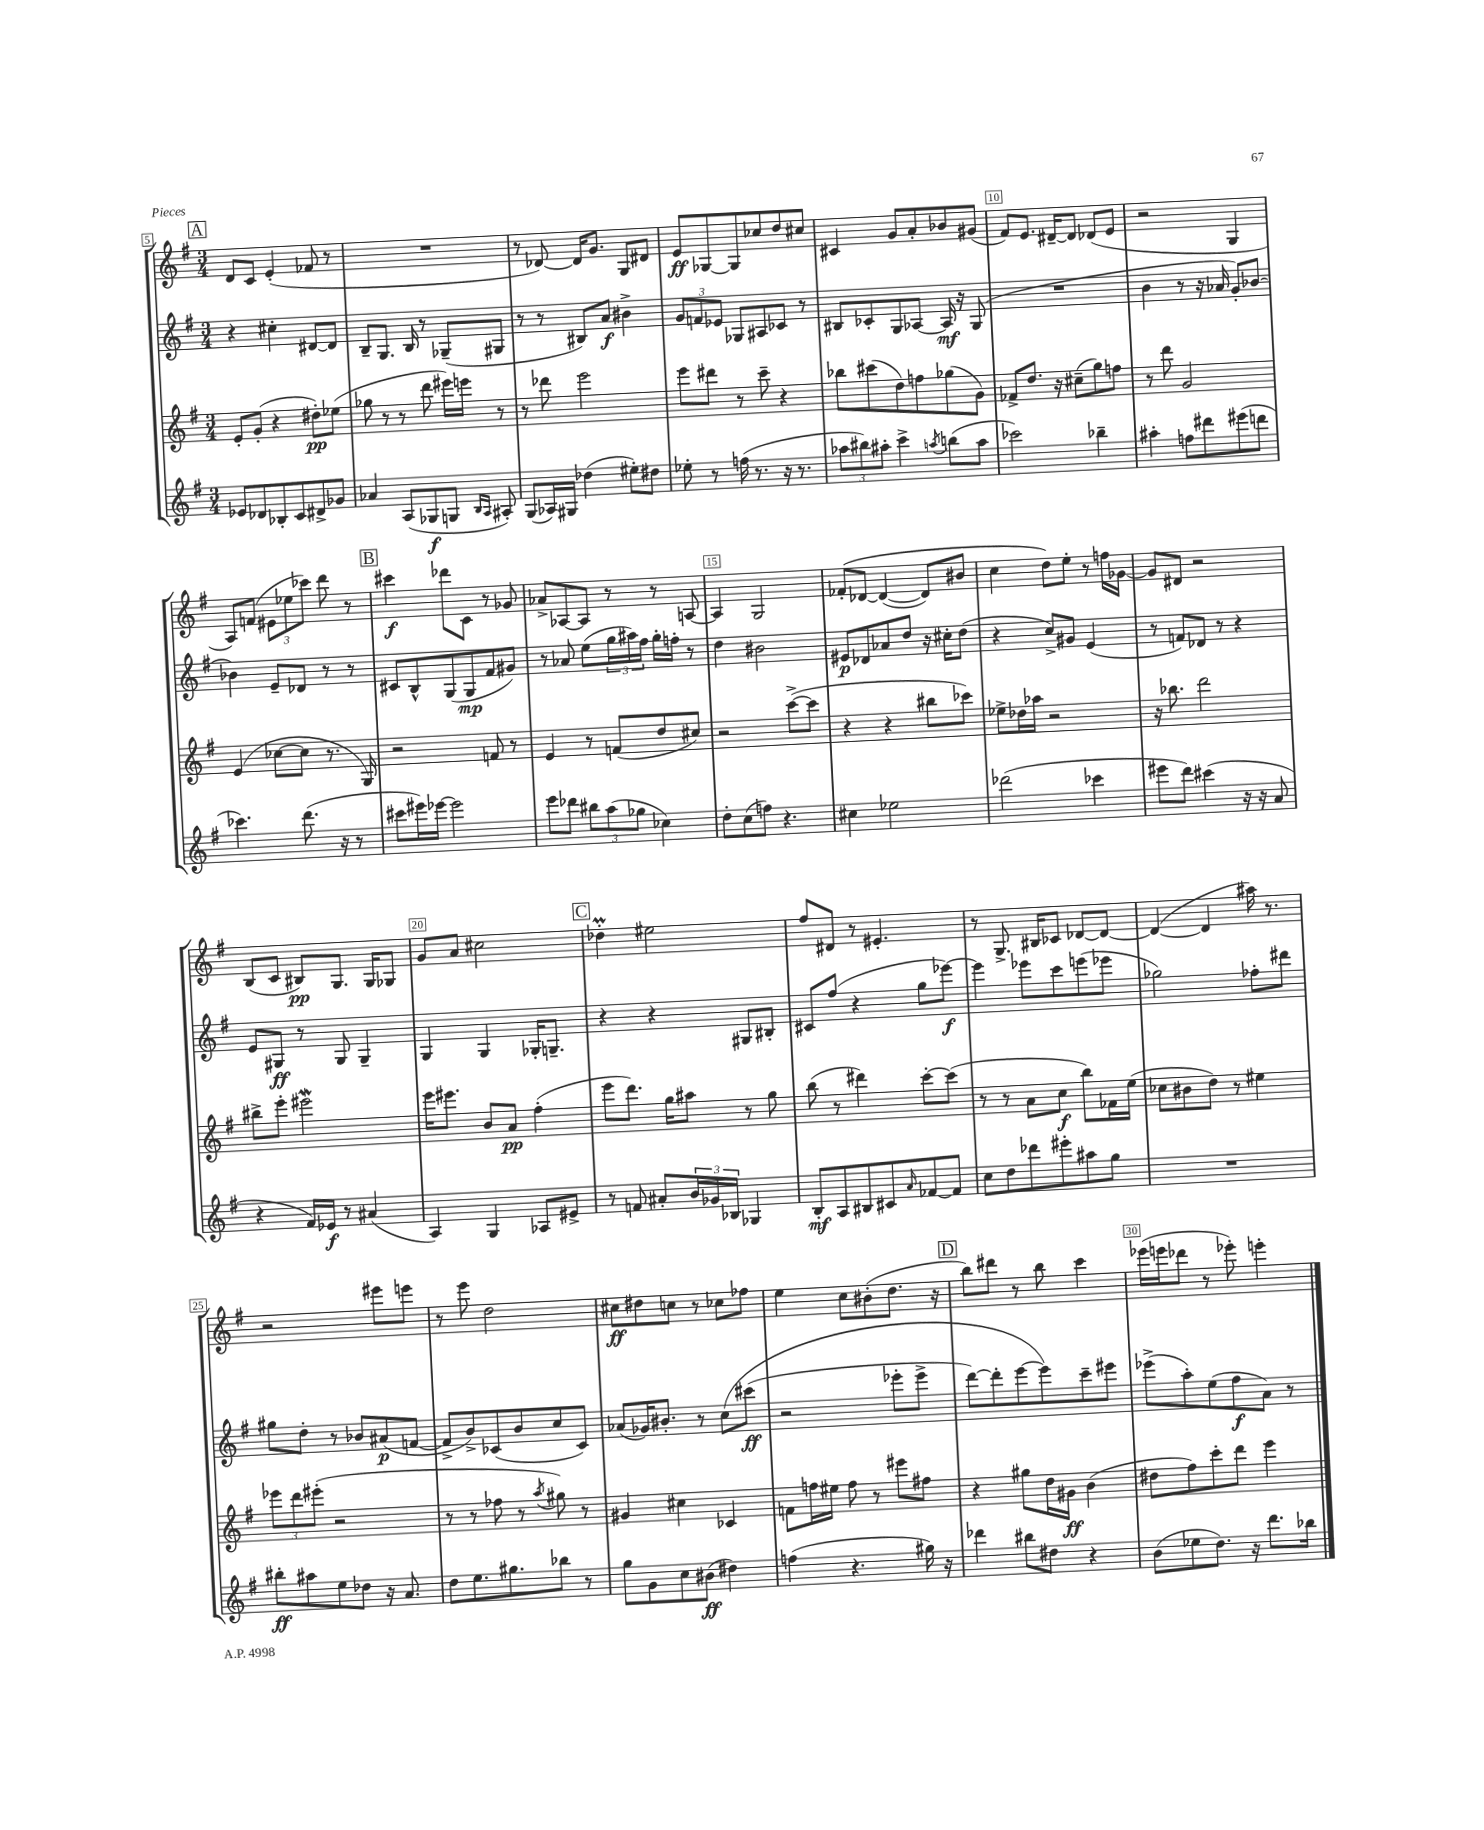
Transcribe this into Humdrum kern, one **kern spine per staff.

**kern	**kern	**kern	**kern
*staff4	*staff3	*staff2	*staff1
*clefG2	*clefG2	*clefG2	*clefG2
*k[f#]	*k[f#]	*k[f#]	*k[f#]
*M3/4	*M3/4	*M3/4	*M3/4
8e-/L	8e'/L	4r	8d/L
8d-/	(8g'/J	.	8c/J
8B-'/	4r	4cc#'\	(4e'/
8c/	.	.	.
8d#^/	8dd#'\L)	[8d#/L	8f-/
8g-/J	(8ee-\J	8d#/]J	8r
=	=	=	=
4a-/	8gg-\	8B~/L	2.r
.	8r	8.G/J	.
(8A/L	8r	.	.
.	.	16B/	.
8G-/	8ddd\	8r	.
8G/J	16eee#\LL)	(8G-~/L	.
.	16eee\JJ	.	.
16qqB/LL	.	.	.
16qqA/JJ	.	.	.
8A#'/)	8r	8G#/J	.
=	=	=	=
(8G/L	8r	8r	8r
16A-/L)	8ddd-\	8r	[8d-/)
16G#/JJ	.	.	.
(4dd-\	2eee\	8B#/L)	16d-/]LK
.	.	.	8.g/J
.	.	8a/J	.
8ee#'\L)	.	4b#^\	8G/L
8dd#\J	.	.	8d#/J
=	=	=	=
8ee-'\	8eee\L	12g/L	8e/L
.	.	12f/	.
8r	8ddd#\J	.	[8G-/
.	.	12e-/J	.
(16ff\	8r	8G-/L	8G-/]
8.r	.	.	.
.	8ccc~\	8A#/	8cc-/
16r	4r	8c-/J	8dd/
8.r	.	.	.
.	.	8r	8cc#/J
=	=	=	=
12aa-\L	8bb-\L	8B#/L	4c#/
12bb#\)	.	.	.
.	(8ccc#\	8c-'/	.
12aa#'\J	.	.	.
4ccc^\	8dd\)	8G/	8g/L
.	8ff\	[8A-/J	8a'/
8qaa/	.	.	.
(8bb\L	(8gg-\	16A-/]	8b-/
.	.	16r	.
8aa\J	8g\J)	(8G/	(8g#/J
=	=	=	=
2ccc-\)	8f-^/L	2.r	8f#/L)
.	8.dd/J	.	8.e/J
.	16r	.	[16d#~/LK
.	(8cc#~\L	.	8d#/]J
4bb-~\	8gg\)	.	(8d-/L
.	8ff\J	.	8e/J
=	=	=	=
4aa#'\	8r	4b\	2r
.	8ddd\	.	.
8ff\L	2g/	8r	.
8ddd#\	.	16r	.
.	.	16a-/	.
(8eee#\	.	8g'/L)	4G/
8ddd\J	.	[8b-/J	.
=	=	=	=
4.ccc-\)	(4e/	4b-\]	8A/L)
.	.	.	(8f/J
.	[8cc-\L	8e~/L	12e#\L
.	.	.	12ee-\
(8.ddd\	8cc-\]J	8d-/J	.
.	.	.	12ccc-\J)
.	8.r	8r	8ddd\
16r	.	.	.
8r	.	8r	8r
.	16G/)	.	.
=	=	=	=
8ccc#\L	2r	8c#/L	4ccc#\
16eee#\L)	.	8B^^/	.
[16eee-\JJ	.	.	.
2eee-\]	.	(8G/	8ddd-\L
.	.	8G/	8c\J
.	8f/	8f#/	8r
.	8r	8g#/J)	8g-/
=	=	=	=
8eee\L	4e/	8r	8a-^/L
8ddd-\J	.	8a-/	[8A-/
12bb#\L	8r	(8ee\L	8A-/]J
(12aa\	.	.	.
.	(8f/L	24gg\L	8r
12gg-\J	.	24aa#\)	.
.	.	24ff#\JJ	.
4cc-\)	8dd/	16gg'\LL	8r
.	.	16ff'\JJ	.
.	8cc#/J)	8r	[8A/
=	=	=	=
8dd'\L	2r	4dd\	4A/]
(8cc\	.	.	.
8ff\J)	.	2b#\	2G/
4.r	.	.	.
.	([8ccc^\L	.	.
.	8ccc\]J	.	.
=	=	=	=
4cc#\	4r	8e#/L	&(8f-'/L
.	.	8d-/	[8d-/J
2ee-\	4r	8a-/	(4d-/_
.	.	8dd/J	.
.	8bb#\L	16r	8d-/]L)
.	.	16cc#'\LK	.
.	8ccc-\J)	(8dd\J	8b#/J
=	=	=	=
(2ddd-\	8ee-^\L	4r	4cc\
.	16dd-\L	.	.
.	16aa-\JJ	.	.
.	2r	8cc^/L)	8dd\L&)
.	.	8g#/J	8ee'\J
4ccc-\	.	(4e/	8r
.	.	.	16ff\LL
.	.	.	[16g-\JJ
=	=	=	=
8eee#\L	16r	8r	8g-/]L
.	8.bb-\	.	.
8ddd\J)	.	8f/L)	8d#/J
(4ccc#\	2ddd\	8d-/J	2r
.	.	8r	.
16r	.	4r	.
16r	.	.	.
8a/	.	.	.
=	=	=	=
4r	8bb#^\L	8e/L	(8B/L
.	8eee'\J	8G#/J	8c/J
16f#/LL)	2eee#\	8r	8B#/L)
16e-/JJ	.	.	.
8r	.	8G#/	8.G/J
(4a#/	.	4G#~/	.
.	.	.	16G/LK
.	.	.	8G-/J
=	=	=	=
4A/)	16eee\LK	4G/	8g/L
.	8.eee#\J	.	.
.	.	.	8a/J
4G/	8b/L	4G/	2cc#\
.	8a/J	.	.
8A-/L	(4ff#'\	16G-'/LK	.
.	.	8.G~/J	.
8e#^/J	.	.	.
=	=	=	=
8r	8eee\L	4r	4dd-'\
8f/	8.ddd\J)	.	.
8a#'/L	.	4r	2ee#\
.	16gg\LK	.	.
24b/L	8aa#\J	.	.
24g-/	.	.	.
24B-/JJ	.	.	.
4G-/	8r	8G#/L	.
.	8gg\	8B#'/J	.
=	=	=	=
8B'/L	(8bb\	8c#/L	8ff#/L
8A/	8r	(8ff#/J	8d#/J
8B#/	4ddd#\)	4r	8r
8c#/	.	.	4.e#'/
16qqa/	.	.	.
[8f-/	[8ccc'\L	8gg\L	.
8f-/]J	(8ccc\]J	[8eee-\J)	.
=	=	=	=
8cc\L	8r	4eee-\]	8r
8dd\	8r	.	8.G^/
8ddd-\	8a\L	8eee-\L	.
.	.	.	16B#/LK
8eee#'\	8cc\J	8ccc\	8c-/J
8aa#\	8bb\L)	(8eee\	[8d-/L
8gg\J	16f-\L	8eee-\J	8d-/_J
.	(16ee\JJ	.	.
=	=	=	=
2.r	8cc-\L	2gg-\)	(4d-/_
.	8b#\	.	.
.	8dd\J)	.	4d-/]
.	8r	.	.
.	4ee#\	8ff-'\L	16aa#\)
.	.	.	8.r
.	.	8ddd#\J	.
=	=	=	=
8bb#'\L	12eee-\L	8gg#\L	2r
.	12ddd\	.	.
8aa#\	.	8dd'\J	.
.	(12eee#'\J	.	.
8ee\	2r	8r	.
8dd-\J	.	8b-/L	.
16r	.	(8a#/	8eee#\L
8.a/	.	.	.
.	.	[8f/J	8eee\J
=	=	=	=
8dd\L	8r	8f^/]L	8r
8.ee\	8r	8b^/)	8eee\
.	8ff-\	(8c-/	2dd\
8.gg#\	.	.	.
.	8r	8b/	.
.	8qaa/	.	.
8bb-\J	8gg#\)	8cc/	.
8r	8r	8c-/J)	.
=	=	=	=
8gg\L	4g#/	(8a-/L	8cc#\L
8g\	.	16g-/K)	8dd#\
.	.	8.b#'/J	.
8cc\	4cc#\	.	8cc\J
(8b#\J	.	8r	8r
4dd#\)	4c-/	&(8cc\L	8cc-\L
.	.	(8ccc#\J	8ff-\J
=	=	=	=
(4ff\	8f\L	2r	4ee\
.	16ff\L	.	.
.	16ee#\JJ	.	.
4.r	8ff\	.	8cc\L
.	8r	.	(8b#'\
.	8eee#\L	8eee-'\L	8.dd\J
16gg#\)	8ff#\J	8eee-^\J	.
16r	.	.	16r
=	=	=	=
4ddd-\	4r	[8ddd\L)	8bb\L)
.	.	8ddd'\]	8ddd#\J
8bb#\L	8gg#\L	[8eee\	8r
8dd#\J	16dd\L	8eee\]&)	8bb\
.	16g#\JJ	.	.
4r	(4b\	8ccc~\	4ccc\
.	.	8eee#\J	.
=	=	=	=
(8b\L	8dd#\L	(8eee-^\L	(16eee-\LL
.	.	.	16eee\J
8ee-\	8ff#\)	8aa'\)	8ddd-\J
8.dd\J)	8ccc'\	(8ee\	8r
.	8ddd\J	8ff#\	8eee-'\)
16r	.	.	.
8.ddd\L	4eee\	8a\J)	4eee'\
.	.	8r	.
16bb-\Jk	.	.	.
==	==	==	==
*-	*-	*-	*-
